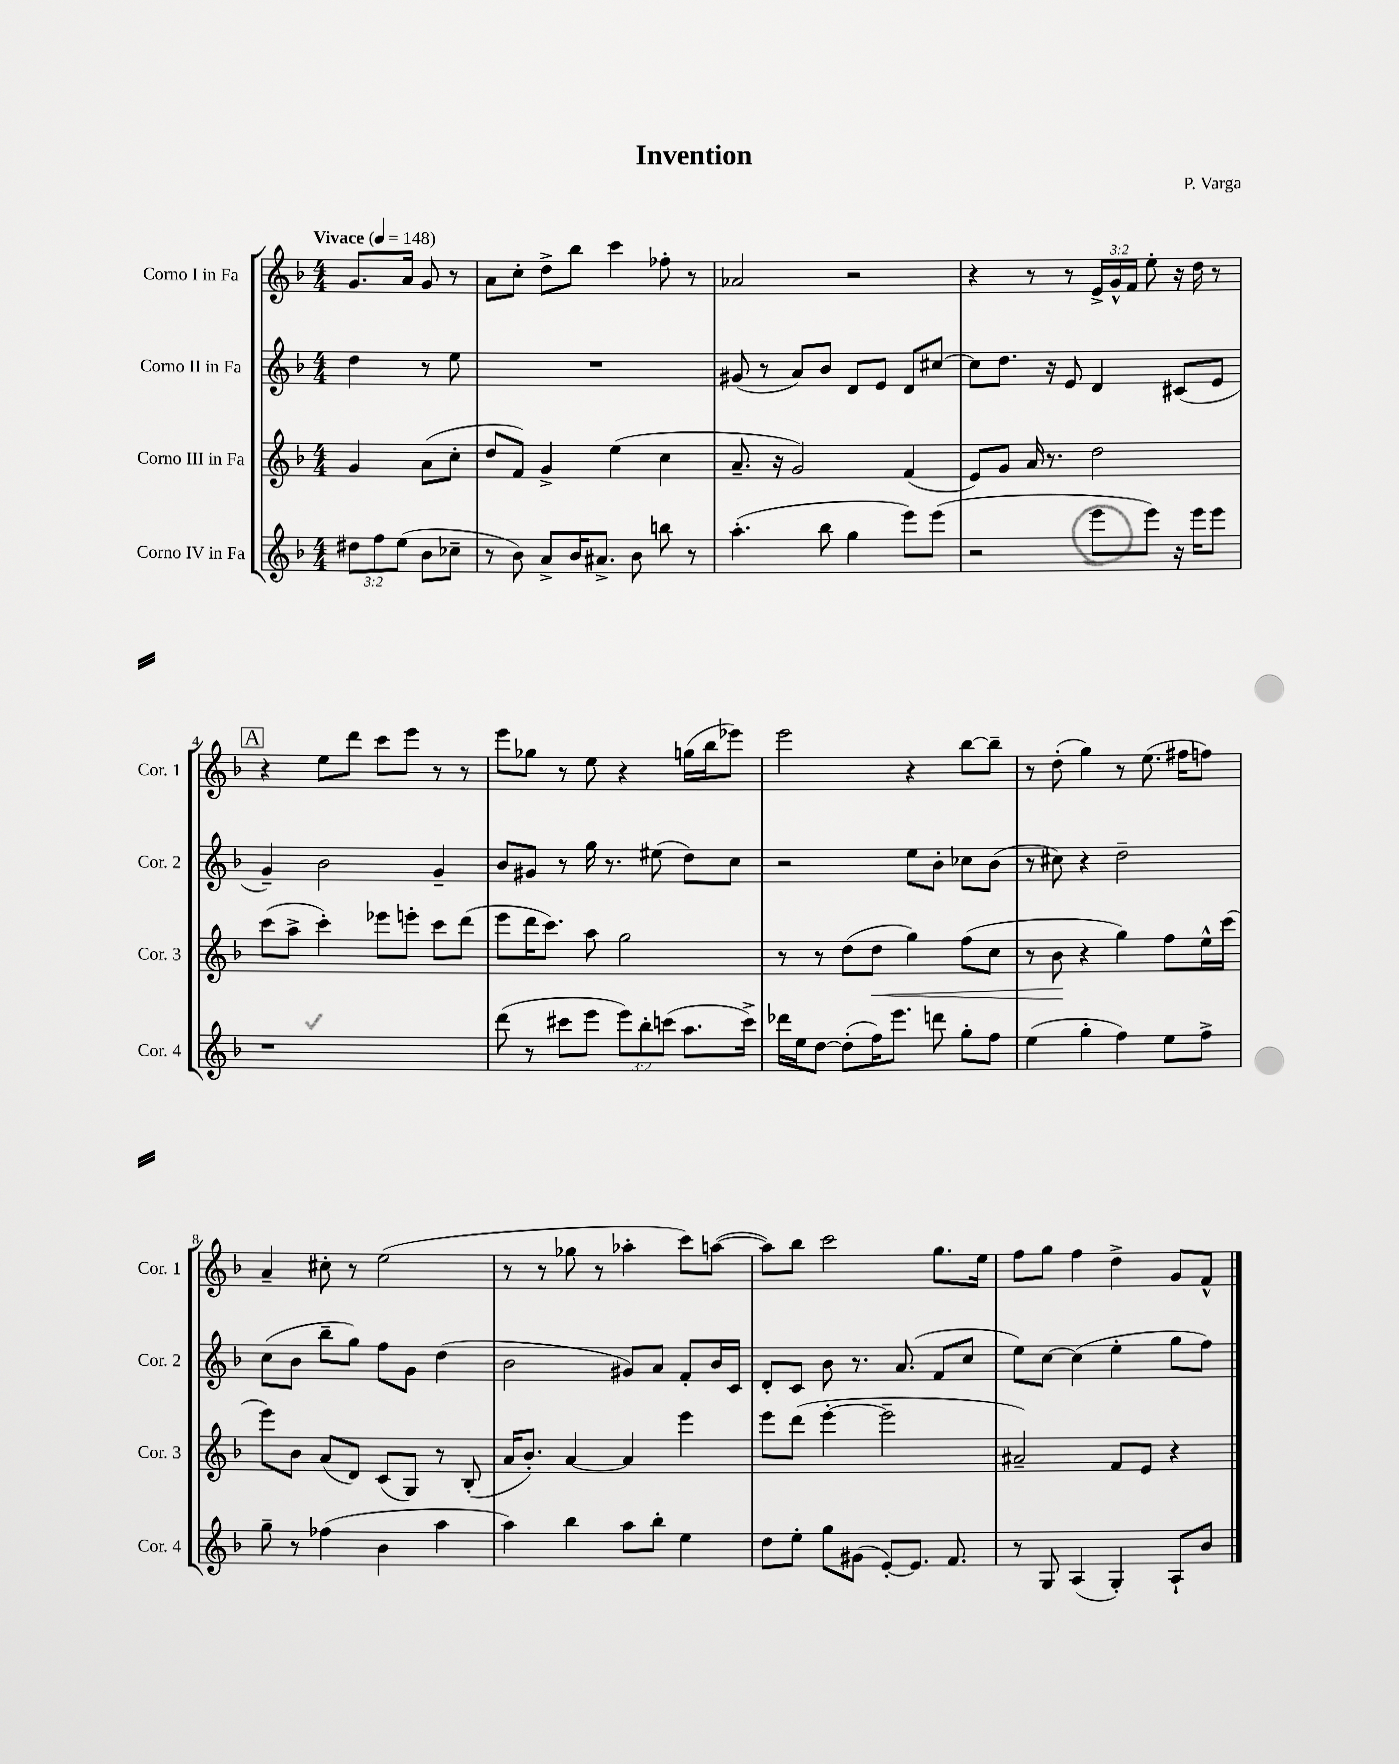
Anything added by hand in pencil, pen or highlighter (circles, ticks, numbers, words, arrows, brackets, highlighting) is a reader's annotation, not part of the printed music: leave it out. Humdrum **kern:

**kern	**kern	**dynam	**kern	**kern
*part4	*part3	*part3	*part2	*part1
*staff4	*staff3	*staff3	*staff2	*staff1
*I"Corno IV in Fa	*I"Corno III in Fa	*	*I"Corno II in Fa	*I"Corno I in Fa
*I'Cor. 4	*I'Cor. 3	*	*I'Cor. 2	*I'Cor. 1
*clefG2	*clefG2	*	*clefG2	*clefG2
*k[b-]	*k[b-]	*	*k[b-]	*k[b-]
*M4/4	*M4/4	*	*M4/4	*M4/4
*MM148	*MM148	*	*MM148	*MM148
=	=	=	=	=
!	!	!	!	!LO:TX:a:B:t=Vivace
12dd#X\L	4g/	.	4dd\	8.g/L
12ff\	.	.	.	.
(12ee\J	.	.	.	.
.	.	.	.	16a/Jk
8b-\L	(8a\L	.	8r	8g/
8cc-X~\J	8cc'\J	.	8ee\	8r
=1	=1	=1	=1	=1
8r	8dd/L	.	1r	8a\L
8b-\)	8f/J)	.	.	8cc'\J
8a^/L	4g^/	.	.	8dd^\L
16b-/K	.	.	.	8bb-\J
8.a#X^/J	.	.	.	.
.	(4ee\	.	.	4ccc\
8b-\	.	.	.	.
8bbn\	4cc\	.	.	8ff-X'\
8r	.	.	.	8r
=2	=2	=2	=2	=2
(4.aa'\	8.a~/	.	(8g#X/	2a-X/
.	.	.	8r	.
.	16r	.	.	.
.	2g/)	.	8a/L)	.
8bb-\	.	.	8b-/J	.
4gg\	.	.	8d/L	2r
.	.	.	8e/J	.
8eee\L)	(4f/	.	8d/L	.
(8eee\J	.	.	[8cc#X/J	.
=3	=3	=3	=3	=3
2r	8e/L)	.	8cc#\L]	4r
.	8g/J	.	8.dd\J	.
.	16a/	.	.	8r
.	8.r	.	16r	.
.	.	.	8e/	8r
8eee\L	2dd\	.	4d/	24e^/LL
.	.	.	.	24g^^/
.	.	.	.	24f/JJ
8eee\J)	.	.	.	8ee'\
16r	.	.	(8c#X/L	16r
16eee\KL	.	.	.	16dd\
8eee\J	.	.	8e/J	8r
!!LO:LB:g=z
!!LO:REH:place=s1:t=A
=4	=4	=4	=4	=4
1r	(8ccc\L	.	4g~/)	4r
.	8aa^\J	.	.	.
.	4ccc'\)	.	2b-\	8ee\L
.	.	.	.	8ddd\J
.	8eee-X\L	.	.	8ccc\L
.	8eeen'\J	.	.	8eee\J
.	8ccc\L	.	4g~/	8r
.	(8ddd\J	.	.	8r
=5	=5	=5	=5	=5
(8ddd\	8eee\L	.	8b-/L	8eee\L
8r	16ddd\K	.	8g#X/J	8gg-X\J
.	8.ccc\J)	.	.	.
8ccc#X\L	.	.	8r	8r
8eee\J	8aa\	.	16gg\	8ee\
.	.	.	8.r	.
12eee\L)	2gg\	.	.	4r
12bb-'\	.	.	.	.
.	.	.	(8ee#X\	.
(12cccn\J	.	.	.	.
8.aa\L	.	.	8dd\L)	(16ggn\LL
.	.	.	.	16bb-\J
.	.	.	8cc\J	8eee-X\J)
16ccc^\Jk)	.	.	.	.
=6	=6	=6	=6	=6
16ddd-X\LL	8r	.	2r	2eee\
16ee\J	.	.	.	.
[8dd\J	8r	.	.	.
(8dd'\L]	(8dd\L	.	.	.
!	!	!LO:HP:b	!	!
16ff\K)	8dd\J	<	.	.
8.eee\J	.	.	.	.
.	4gg\)	.	8ee\L	4r
8dddn\	.	.	8b-'\J	.
8gg'\L	(8ff\L	.	8cc-X\L	[8bb-\L
8ff\J	8cc\J	.	(8b-\J	8bb-~\J]
=7	=7	=7	=7	=7
(4ee\	8r	.	8r	8r
.	8b-\	.	8cc#X\)	(8dd'\
4gg'\	4r	[	4r	4gg\)
4ff\)	4gg\)	.	2dd~\	8r
.	.	.	.	(8.ee\
8ee\L	8ff\L	.	.	.
.	.	.	.	16ff#X\KL
8ff^\J	16ee^^\L	.	.	8ffn\J)
.	(16ccc\JJ	.	.	.
!!LO:LB:g=z
=8	=8	=8	=8	=8
8gg~\	8eee\L)	.	(8cc\L	4a~/
8r	8b-\J	.	8b-\J	.
(4ff-X\	(8a/L	.	8bb-~\L	8cc#X'\
.	8d/J)	.	8gg\J)	8r
4b-\	(8c/L	.	8ff\L	(2ee\
.	8G/J)	.	8g\J	.
4aa\	8r	.	(4dd\	.
.	(8B-'/	.	.	.
=9	=9	=9	=9	=9
4aa\)	16a/KL	.	2b-\	8r
.	8.b-'/J)	.	.	.
.	.	.	.	8r
4bb-\	[4a/	.	.	8gg-X\
.	.	.	.	8r
8aa\L	4a/]	.	8g#X/L)	4aa-X'\
8bb-'\J	.	.	8a/J	.
4ee\	4eee\	.	8f'/L	8ccc\L)
.	.	.	16b-/L	([8aan\J
.	.	.	16c/JJ	.
=10	=10	=10	=10	=10
8dd\L	8eee\L	.	8d'/L	8aa\L])
8ee'\J	(8ddd\J	.	8c/J	8bb-\J
8gg\L	[4eee'\	.	8b-\	2ccc\
(8g#X\J	.	.	8.r	.
[8e'/L)	2eee~\]	.	.	.
.	.	.	(8.a/	.
8.e/J]	.	.	.	.
.	.	.	8f/L	8.gg\L
8.f/	.	.	.	.
.	.	.	8cc/J	.
.	.	.	.	16ee\Jk
=11	=11	=11	=11	=11
8r	2a#X~/)	.	8ee\L)	8ff\L
8G/	.	.	[8cc\J	8gg\J
(4A/	.	.	(4cc\]	4ff\
4G'/)	8f/L	.	4ee'\	4dd^\
.	8e/J	.	.	.
8A`/L	4r	.	8gg\L	8g/L
8b-/J	.	.	8ff\J)	8f^^/J
==	==	==	==	==
*-	*-	*-	*-	*-
